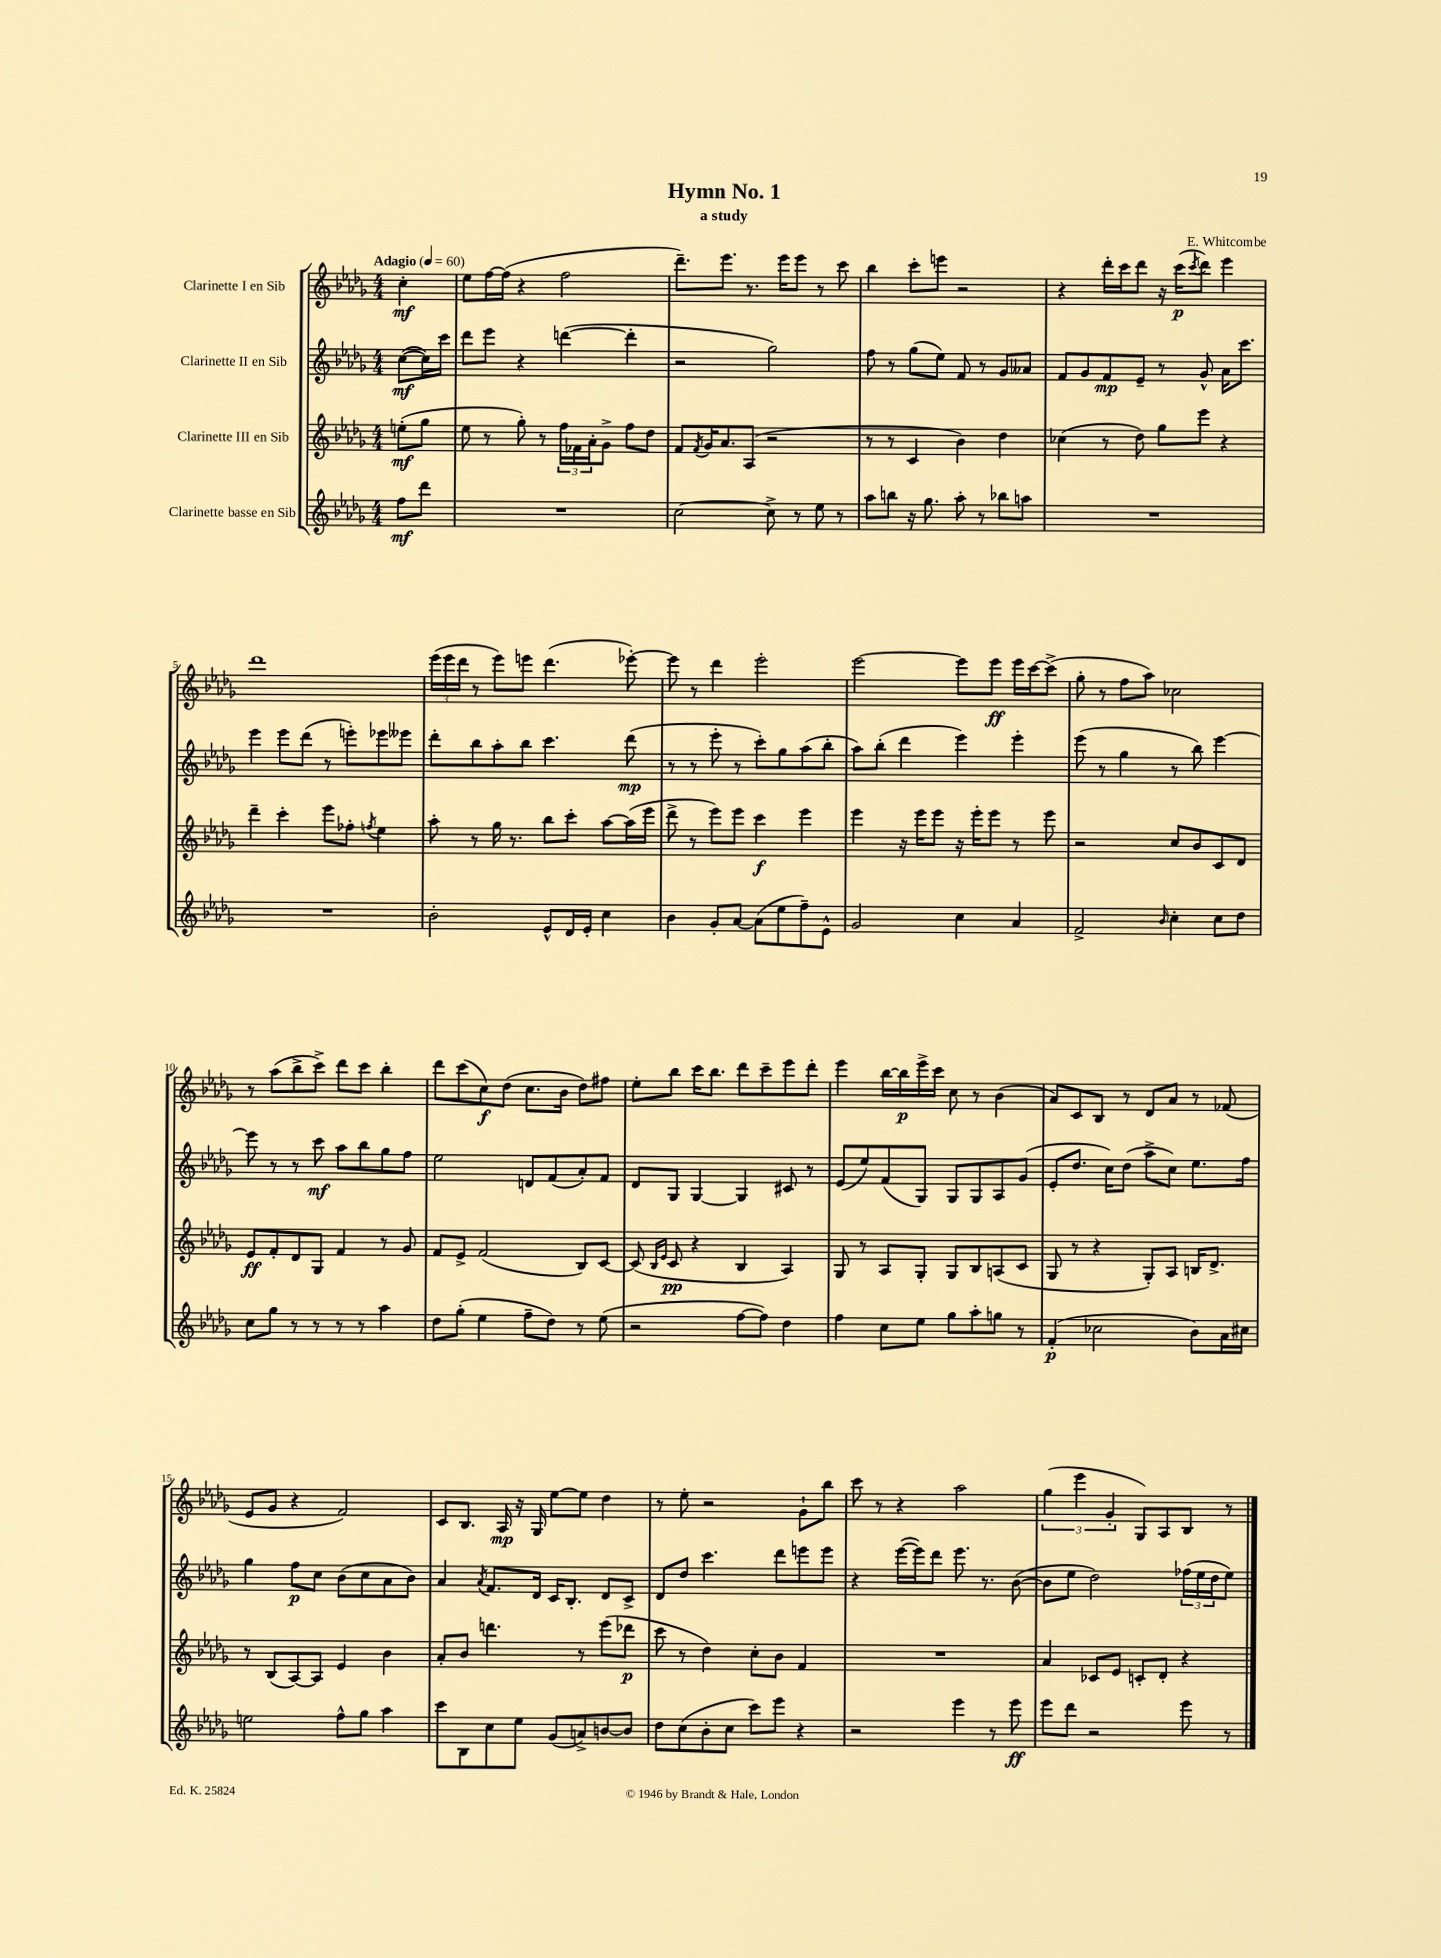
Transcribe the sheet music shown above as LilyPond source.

\header { title = "Hymn No. 1" composer = "E. Whitcombe" subtitle = "a study" }
<<
\new StaffGroup <<
\new Staff = "s0" \with { instrumentName = "Clarinette I en Sib" } {
    \clef treble \key des \major \numericTimeSignature \time 4/4 \partial 4 \tempo "Adagio" 4 = 60
    c''4-.\mf |
    ees''8 f''16~ f''16( r4 f''2 |
    des'''8.--) ees'''8. r8. ees'''16 ees'''8 r8 c'''8 |
    bes''4 c'''8-. e'''8 r2 |
    r4 des'''16-. c'''16 des'''8 r16 c'''16\p( \acciaccatura { c'''8 } des'''8) ees'''4 |
    des'''1 |
    \tuplet 3/2 { ees'''16( ees'''16 des'''16 } r8 ees'''8) e'''8 des'''4.( ees'''8~-.) |
    ees'''8 r8 des'''4 ees'''2-. |
    ees'''2~ ees'''8 ees'''8\ff ees'''16 c'''16~ c'''8->( |
    ges''8-. r8 f''8 aes''8) ces''2 |
    r8 aes''8( bes''8-> c'''8->) des'''8 c'''8 bes''4-. |
    des'''8 c'''8( c''8\f) des''8( c''8. bes'16 des''8) fis''8 |
    ees''8-. bes''8 c'''16 bes''8. des'''8 c'''8-- ees'''8 des'''8-. |
    ees'''4 bes''16~ bes''16\p ees'''16-> c'''16 c''8 r8 bes'4( |
    aes'8) c'8 bes8 r8 des'8 aes'8 r8 fes'8( |
    ees'8 ges'8 r4 f'2) |
    c'8 bes8. aes16\mp r16 ges16 ees''8~ ees''8 des''4 |
    r8 ees''8-. r2 ges'8-! bes''8 |
    c'''8 r8 r4 aes''2 |
    \tuplet 3/2 { ges''4( ees'''4 ges'4-. } ges8) aes8 bes8 r8 \bar "|." |
}
\new Staff = "s1" \with { instrumentName = "Clarinette II en Sib" } {
    \clef treble \key des \major \numericTimeSignature \time 4/4 \partial 4
    c''8~\mf( c''16) c'''16 |
    des'''8 ees'''8 r4 d'''4~( d'''4-. |
    r2 ges''2) |
    f''8 r8 ges''8( ees''8) f'8 r8 ges'8 aeses'8 |
    f'8 ges'8 f'8\mp ees'8-- r8 ges'8-^ aes'16 c'''8. |
    ees'''4 ees'''8 des'''8( r8 e'''8-.) ees'''8 eeses'''8 |
    des'''8-. bes''8 aes''8-. bes''8 c'''4. des'''8\mp( |
    r8 r8 ees'''8-. r8 c'''8-.) ges''8 aes''8( bes''8-. |
    aes''8) bes''8-.( des'''4 ees'''4) ees'''4-. |
    ees'''8( r8 ges''4 r8 bes''8) ees'''4~ |
    ees'''8 r8 r8 c'''8\mf aes''8 bes''8 ges''8 f''8 |
    ees''2 d'8 f'8( aes'8-.) f'8 |
    des'8 ges8 ges4~ ges4 cis'8 r8 |
    ees'8( ees''8) f'8( ges8) ges8 ges8 aes8 ges'8( |
    ees'8-. des''8. c''16) des''8( aes''8-> c''8) ees''8. f''16 |
    ges''4 f''8\p c''8 bes'8( c''8 aes'8 bes'8) |
    aes'4 \acciaccatura { aes'8 } f'8. des'16 c'16 bes8.-. des'8 c'8-> |
    des'8 des''8 c'''4. des'''8 e'''8 e'''8 |
    r4 ees'''16~( ees'''16) des'''8 ees'''8. r8. bes'8~( |
    bes'8 ees''8 des''2) \tuplet 3/2 { fes''16( ees''16 des''16 } ees''8) \bar "|." |
}
\new Staff = "s2" \with { instrumentName = "Clarinette III en Sib" } {
    \clef treble \key des \major \numericTimeSignature \time 4/4 \partial 4
    e''8-.\mf( ges''8 |
    ees''8 r8 ges''8-.) r8 \tuplet 3/2 { f''16 fes'16 aes'16-. } ges'8-> f''8 des''8 |
    f'8 \acciaccatura { f'8 } ges'16 aes'8. aes8( r2 |
    r8 r8 c'4 bes'4) des''4 |
    ces''4( r8 des''8) ges''8 ees'''8 r4 |
    des'''4-- c'''4-. ees'''8 fes''8-. \acciaccatura { f''8 } ees''4 |
    aes''8-. r8 ges''16 r8. bes''8 c'''8-. aes''8~ aes''16( ees'''16 |
    des'''8-> r8 ees'''8) ees'''8 c'''4\f ees'''4 |
    ees'''4 r16 ees'''16 ees'''8 r16 ees'''16-. ees'''8 r8 ees'''8 |
    r2 c''8 bes'8 c'8 des'8 |
    ees'8\ff f'8-. des'8 ges8 f'4 r8 ges'8 |
    f'8 ees'8-> f'2( bes8) c'8~ |
    c'8( \grace { bes16 ees'16 } c'8\pp r4 bes4 aes4) |
    ges8 r8 aes8 ges8-. ges8 bes8 a8( c'8 |
    ges8 r8 r4 ges8-.) aes8 b16 des'8.-> |
    r8 bes8( aes8~) aes8 ees'4 bes'4 |
    aes'8-. bes'8 d'''4. r8 ees'''8( des'''8\p |
    c'''8 r8 des''4) c''8-. bes'8 f'4 |
    R1 |
    aes'4 ces'8 ees'8 c'8-. des'8-. r4 \bar "|." |
}
\new Staff = "s3" \with { instrumentName = "Clarinette basse en Sib" } {
    \clef treble \key des \major \numericTimeSignature \time 4/4 \partial 4
    f''8\mf des'''8 |
    R1 |
    c''2~ c''8-> r8 ees''8 r8 |
    aes''8 b''8 r16 ges''8. aes''8-. r8 bes''8 a''8 |
    R1 |
    R1 |
    bes'2-. ees'8-^ des'16 ees'16-. c''4 |
    bes'4 ges'8-. aes'8~ aes'8( ees''8 f''8--) ees'8-^ |
    ges'2 c''4 aes'4 |
    f'2-> \grace { bes'16 } c''4-. c''8 des''8 |
    c''8 ges''8 r8 r8 r8 r8 aes''4 |
    des''8 ges''8-.( ees''4 f''8-- des''8) r8 ees''8( |
    r2 f''8~ f''8) des''4 |
    f''4 c''8 ees''8 ges''8 aes''8-. g''8 r8 |
    f'4-.\p( ces''2 bes'8) aes'16 cis''16 |
    e''2 f''8-^ ges''8 aes''4 |
    c'''8 bes8 c''8 ees''8 ges'8( a'8->) b'8~ b'8 |
    des''8 c''8( bes'8-. c''8 c'''8) ees'''8 r4 |
    r2 ees'''4 r8 ees'''8\ff |
    ees'''8 des'''8 r2 ees'''8 r8 \bar "|." |
}
>>
>>
